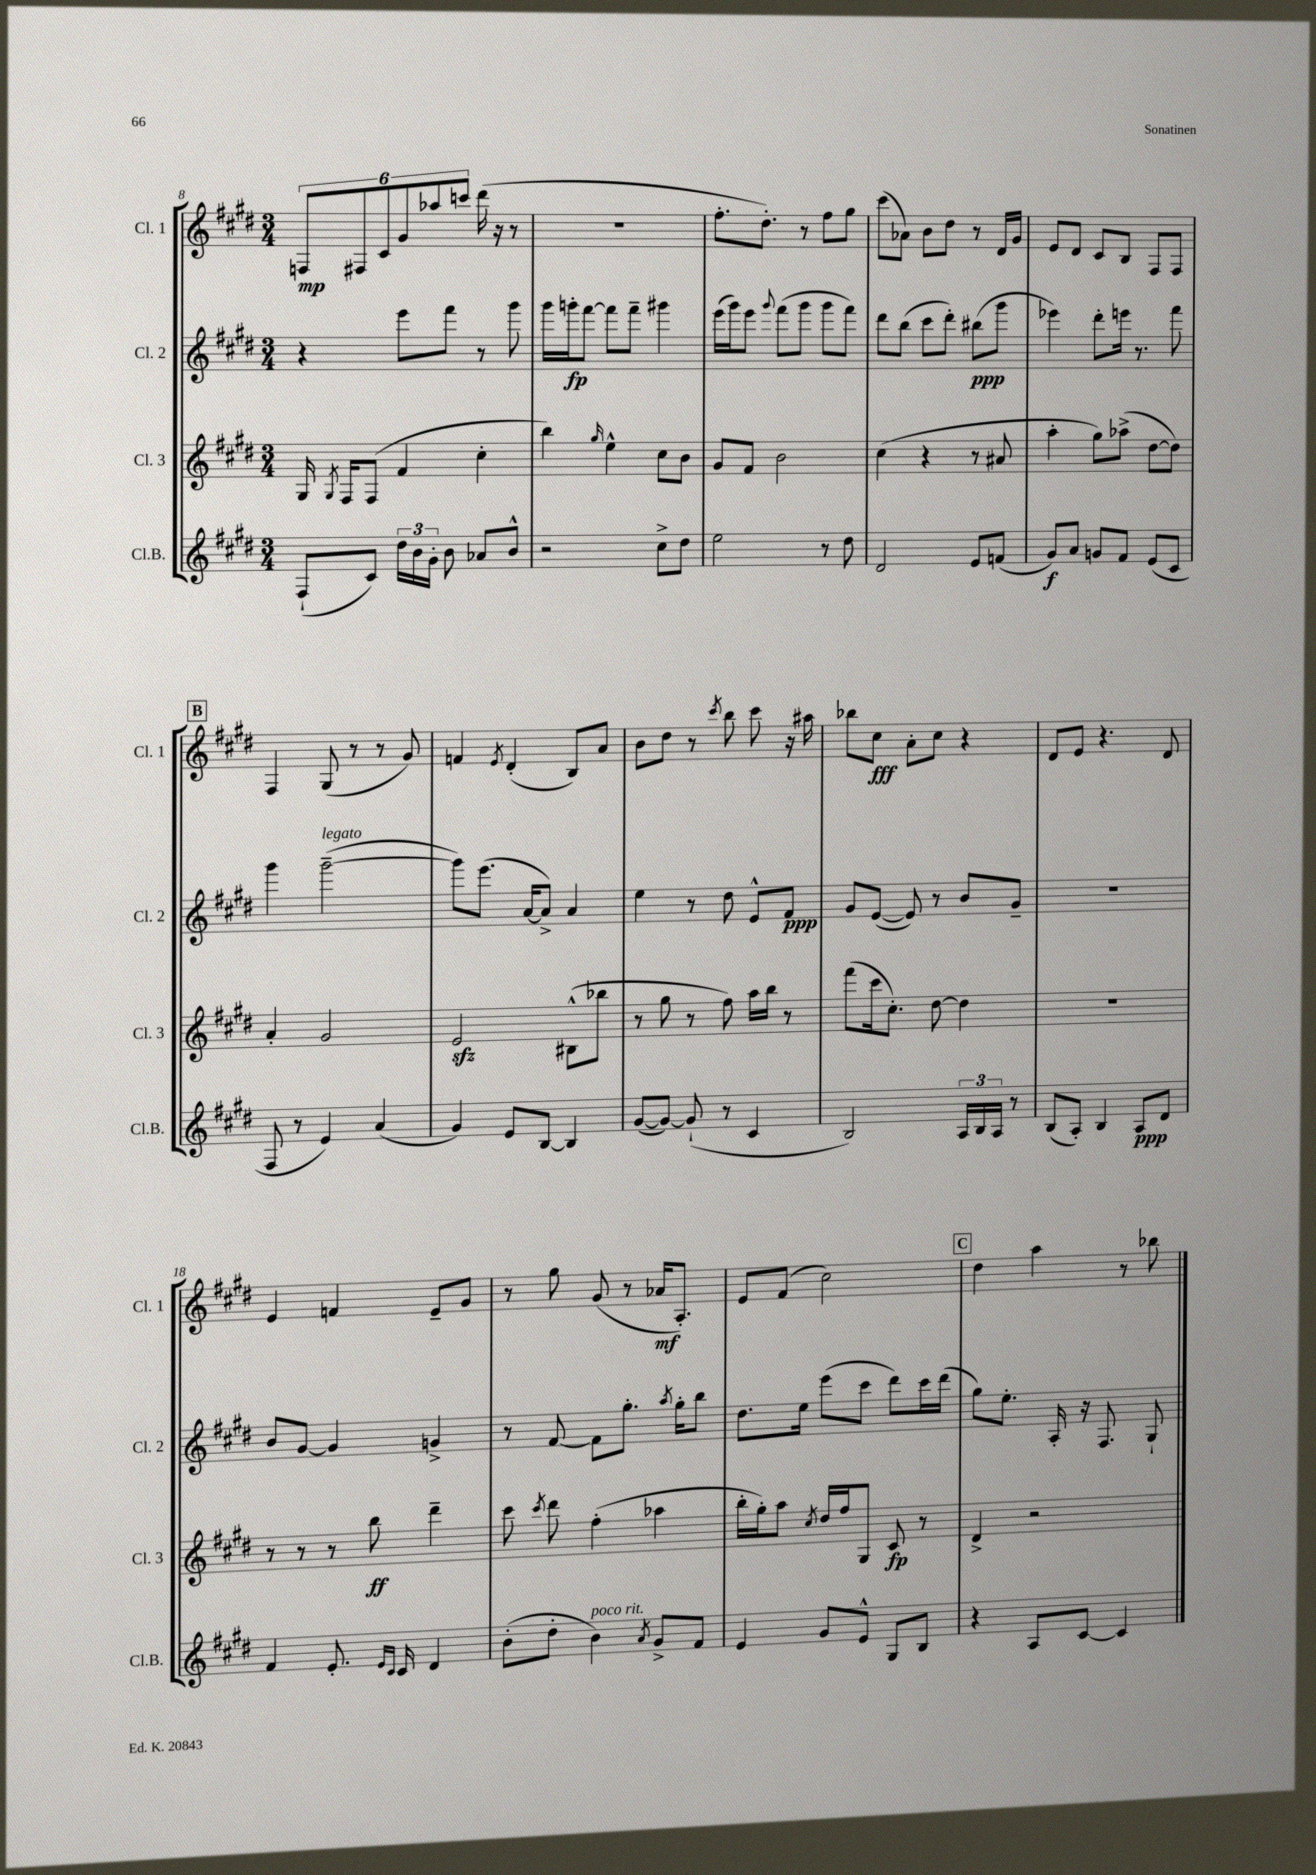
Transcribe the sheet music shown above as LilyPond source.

<<
\new StaffGroup <<
\new Staff = "s0" \with { instrumentName = "Cl. 1" shortInstrumentName = "Cl. 1" } {
    \clef treble \key e \major \numericTimeSignature \time 3/4
    \autoBeamOff \tuplet 6/4 { f8[\mp fis8 cis'8 gis'8 aes''8 c'''8] } dis'''16( r16 r8 |
    R2. |
    fis''8.[-. dis''8.]-.) r8 fis''8[ gis''8] |
    cis'''8[( aes'8]) b'8[ dis''8] r8 dis'16[ gis'16] |
    e'8[ dis'8] cis'8[ b8] fis8[ fis8] |
    \mark \markup { \box "B" } fis4 gis8( r8 r8 gis'8) |
    f'4 \acciaccatura { e'8 } dis'4-.( b8[) a'8] |
    b'8[ dis''8] r8 \acciaccatura { cis'''8 } b''8 cis'''8 r16 ais''16 |
    bes''8[ cis''8]\fff a'8[-. cis''8] r4 |
    dis'8[ e'8] r4. dis'8 |
    e'4 f'4 e'8[-- gis'8] |
    r8 gis''8 gis'8( r8 aes'16[\mf a8.]-.) |
    e'8[ fis'8]( cis''2) |
    \mark \markup { \box "C" } dis''4 a''4 r8 bes''8 \bar "|." |
}
\new Staff = "s1" \with { instrumentName = "Cl. 2" shortInstrumentName = "Cl. 2" } {
    \clef treble \key e \major \numericTimeSignature \time 3/4
    \autoBeamOff r4 e'''8[ fis'''8] r8 gis'''8 |
    gis'''16[ g'''16-.\fp fis'''8]~ fis'''8[ fis'''8]-- gis'''4 |
    e'''16[( gis'''16) e'''8] \appoggiatura { gis'''8 } fis'''8[( gis'''8] gis'''8[ fis'''8]) |
    dis'''8[ b''8]( cis'''8[ dis'''8]-.) bis''8[\ppp( gis'''8] |
    ees'''4) dis'''8[-. e'''16] r8. fis'''8 |
    \mark \markup { \box "B" } gis'''4 gis'''2~--^\markup { \italic "legato" }( |
    gis'''8[) e'''8.]( a'16[~ a'8]->) a'4 |
    e''4 r8 dis''8 e'8[-^ fis'8]\ppp |
    gis'8[ e'8]~( e'8) r8 b'8[ gis'8]-- |
    R2. |
    b'8[ gis'8]~ gis'4 g'4-> |
    r8 fis'8~ fis'8[ gis''8.]-. \acciaccatura { a''8 } gis''16[-. b''8] |
    dis''8.[ e''16] e'''8[( cis'''8] dis'''8[) cis'''16 dis'''16]( |
    \mark \markup { \box "C" } gis''8[) e''8.]-. a16-. r16 fis8. gis8-! \bar "|." |
}
\new Staff = "s2" \with { instrumentName = "Cl. 3" shortInstrumentName = "Cl. 3" } {
    \clef treble \key e \major \numericTimeSignature \time 3/4
    \autoBeamOff gis16 \acciaccatura { gis8 } fis16[ fis8]( fis'4 cis''4-. |
    b''4) \grace { gis''16 } e''4-^ cis''8[ b'8] |
    gis'8[ fis'8] b'2 |
    cis''4( r4 r8 ais'8 |
    a''4-. gis''8[) aes''8]->( dis''8[~ dis''8]) |
    \mark \markup { \box "B" } a'4-. gis'2 |
    e'2\sfz bis8[-^( bes''8] |
    r8 gis''8 r8 fis''8) a''16[ b''16] r8 |
    fis'''8[( cis'''16 cis''8.]-.) dis''8~ dis''4 |
    R2. |
    r8 r8 r8 b''8\ff dis'''4-- |
    cis'''8 \acciaccatura { cis'''8 } dis'''8 fis''4-.( aes''4 |
    b''16[-. gis''16-.) a''8] \acciaccatura { cis''8 } dis''16[ fis''16 gis8] cis'8\fp r8 |
    \mark \markup { \box "C" } dis'4-> r2 \bar "|." |
}
\new Staff = "s3" \with { instrumentName = "Cl.B." shortInstrumentName = "Cl.B." } {
    \clef treble \key e \major \numericTimeSignature \time 3/4
    \autoBeamOff fis8[-!( cis'8]) \tuplet 3/2 { dis''16[ b'16 gis'16]-. } b'8 aes'8[ b'8]-^ |
    r2 cis''8[-> dis''8] |
    e''2 r8 dis''8 |
    dis'2 e'8[ f'8]( |
    gis'8[\f) a'8] g'8[ fis'8] e'8[( cis'8] |
    \mark \markup { \box "B" } fis8 r8 e'4) a'4( |
    gis'4) e'8[ b8]~ b4 |
    gis'8[~( gis'8]~) gis'8-!( r8 cis'4 |
    b2) \tuplet 3/2 { a16[ b16 a16] } r8 |
    b8[( a8]-.) b4 a8[\ppp dis'8] |
    fis'4 e'8.-. \grace { e'16[ cis'16] } cis'16 dis'4 |
    b'8[-.( dis''8]-. b'4^\markup { \italic "poco rit." }) \acciaccatura { a'8 } gis'8[-> fis'8] |
    e'4 gis'8[ e'8]-^ gis8[ b8] |
    \mark \markup { \box "C" } r4 a8[ cis'8]~ cis'4 \bar "|." |
}
>>
>>
\layout { \context { \Score currentBarNumber = #8 } }
